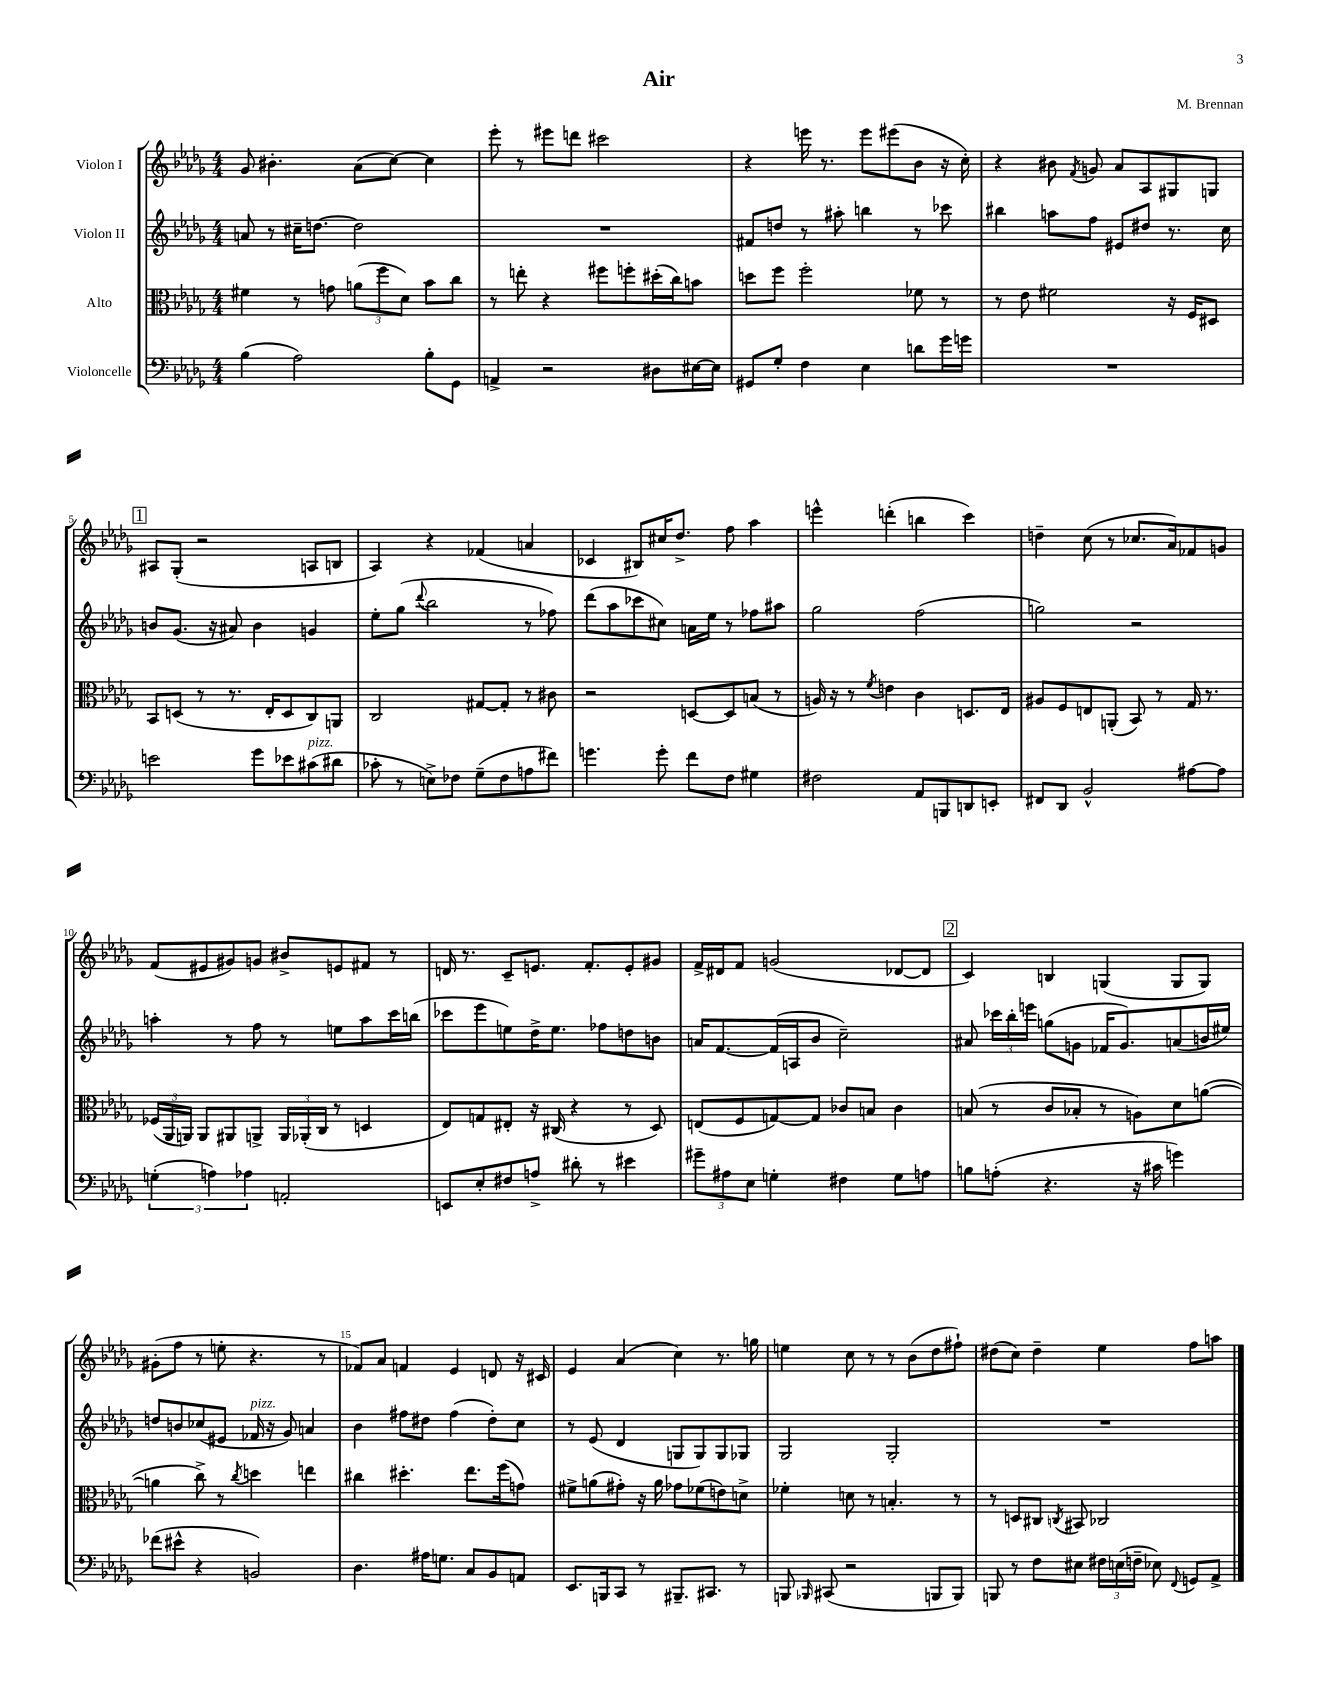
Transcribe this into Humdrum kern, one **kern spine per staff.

**kern	**kern	**kern	**kern
*part4	*part3	*part2	*part1
*staff4	*staff3	*staff2	*staff1
*I"Violoncelle	*I"Alto	*I"Violon II	*I"Violon I
*clefF4	*clefC3	*clefG2	*clefG2
*k[b-e-a-d-g-]	*k[b-e-a-d-g-]	*k[b-e-a-d-g-]	*k[b-e-a-d-g-]
*M4/4	*M4/4	*M4/4	*M4/4
=1	=1	=1	=1
(4B-\	4f#X\	8an/	8g-/
.	.	8r	4.b#X'\
2A-\)	8r	16cc#X~\KL	.
.	.	[8.ddn\J	.
.	8gn\	.	.
.	(12an\L	2dd\]	(8a-\L
.	12ff\	.	.
.	.	.	[8cc\J)
.	12d-\J)	.	.
8B-'\L	8b-\L	.	4cc\]
8GG-\J	8cc\J	.	.
=2	=2	=2	=2
4AAn^/	8r	1r	8eee-'\
.	8een'\	.	8r
2r	4r	.	8eee#X\L
.	.	.	8dddn\J
.	8ff#X\L	.	2ccc#X\
.	8ffn'\	.	.
8D#X\L	(16dd#X'\L	.	.
.	16cc\J)	.	.
[16E#X\L	8bn\J	.	.
16E#\JJ]	.	.	.
=3	=3	=3	=3
8GG#X/L	8ddn\L	8f#X/L	4r
8G-'/J	8ff\J	8ddn/J	.
4F\	2ff'\	8r	16eeen\
.	.	.	8.r
.	.	8aa#X'\	.
4E-\	.	4bbn\	8eee\L
.	.	.	(8eee#X\
8dn\L	8f-X\	8r	8b-\J
16g-\L	8r	8ccc-X\	16r
16gn\JJ	.	.	16cc'\)
=4	=4	=4	=4
1r	8r	4bb#X\	4r
.	8e-\	.	.
.	2f#X\	8aan\L	8b#X\
.	.	.	8qf/
.	.	8ff\J	8gn/
.	.	8e#X/L	8a-/L
.	.	8dd#X/J	8A-/
.	16r	8.r	8G#X/
.	16F/KL	.	.
.	8D#X/J	.	8Gn/J
.	.	16cc\	.
!!LO:LB:g=z
!!LO:REH:place=s1:t=1
=5	=5	=5	=5
2en\	8BB-/L	8bn/L	8A#X/L
.	(8Dn/J	(8.g-/J	(8G-'/J
.	8r	.	2r
.	.	16r	.
.	8.r	8a#X/)	.
8g-\L	.	4b\	.
.	16E-'/KL	.	.
8e-X\	8D/	.	.
!LO:TX:a:i:t=pizz.	!	!	!
(8c#X\	8C/)	4gn/	8An/L
8d#X\J	8AAn/J	.	8Bn/J
=6	=6	=6	=6
8c-X'\	2C/	8ee-'\L	4A-/)
8r	.	(8gg-\J	.
.	.	8qqddd-/	.
8En^\L)	.	2bb-\	4r
8F-X\J	.	.	.
(8G-~\L	[8G#X/L	.	(4f-X/
8F-\	8G#'/J]	.	.
8An\	8r	8r	4an/
8f#X\J)	8c#X\	8ff-X\)	.
=7	=7	=7	=7
4.gn\	2r	(8ddd-\L	4c-X/
.	.	8aa-\	.
.	.	8ccc-X\	8B#X/L)
8g'\	.	8cc#X\J)	16cc#X/K
.	.	.	8.dd-^/J
8f\L	[8Dn/L	16an\LL	.
.	.	16ee-\JJ	.
8F\J	8D/]	8r	8ff\
4G#X\	(8Bn/J	8ff-X\L	4aa-\
.	8r	8aa#X\J	.
=8	=8	=8	=8
2F#X\	16An/)	2gg-\	4eeen^^\
.	16r	.	.
.	8r	.	.
.	8qf/	.	.
.	4en\	.	(4dddn'\
8AA-/L	4c\	(2ff\	4bbn\
8BBBn/	.	.	.
8DDn/	8.Dn/L	.	4ccc\)
8EEn'/J	.	.	.
.	16E-/Jk	.	.
=9	=9	=9	=9
8FF#X/L	8A#X/L	2ggn\)	4ddn~\
8DD-/J	8F/	.	.
2BB-^^/	8En/	.	(8cc\
.	(8AAn'/J	.	8r
.	8BB-/)	2r	8.cc-X/L
.	8r	.	.
.	.	.	16a-/k)
[8A#X\L	16G-/	.	8f-X/
.	8.r	.	.
8A#\J]	.	.	8gn/J
!!LO:LB:g=z
=10	=10	=10	=10
(6Gn'\	(24F-X/LL	4aan'\	(8f/L
.	24AA-/	.	.
.	24AAn/JJ)	.	.
.	8AA/L	.	8e#X/
6An\)	.	.	.
.	8AA#X/	8r	8g#X/)
6A-X\	.	.	.
.	8AAn^/J	8ff\	8gn/J
2AAn'/	24AA/LL	8r	8b#X^/L
.	(24AA-X'/	.	.
.	24C/JJ	.	.
.	8r	8een\L	8en/
.	4Dn/	8aa\	8f#X/J
.	.	16ccc\L	8r
.	.	(16bbn\JJ	.
=11	=11	=11	=11
8EEn/L	8E-/L)	8ccc-X\L	16dn/
.	.	.	8.r
8E-'/	8Gn/	8eee-\	.
8F#X/	8E#X'/J	8een\)	8c~/L
8An^/J	16r	16dd-^\K	8.en/J
.	(16C#X/	8.ee\J	.
8d#X'\	4r	.	.
.	.	.	8.f'/L
8r	.	8ff-X\L	.
4e#X\	8r	8ddn\	8e'/
.	8D-/)	8bn\J	8g#X/J
=12	=12	=12	=12
12g#X~\L	(8En/L	16an/KL	16f^/LL
.	.	[8.f/	16d#X/J
12A#X\	.	.	.
.	8F/	.	8f/J
12E-\J	.	.	.
4Gn'\	[8Gn/)	(16f/L]	(2gn/
.	.	16An/J	.
.	8G/J]	8b-/J	.
4F#X\	8c-X/L	2cc~\)	.
.	8Bn/J	.	.
8G\L	4c-\	.	[8d-X/L
8An\J	.	.	8d-/J]
!!LO:REH:place=s1:t=2
=13	=13	=13	=13
8Bn\L	(8Bn/	8a#X/	4c/)
(8An'\J	8r	24ccc-X\LL	.
.	.	24bb-'\	.
.	.	24eeen\JJ	.
4.r	8c/L	(8ggn\L	4Bn/
.	8B-X'/J	8gn\J	.
.	8r	16f-X/KL	(4Gn/
.	.	8.g/)	.
16r	8An\L)	.	.
16c#X\	.	.	.
4gn\)	8d-\	(8an/	8G/L
.	([8an\J	16bn/L	8G/J)
.	.	16ee#X/JJ)	.
!!LO:LB:g=z
=14	=14	=14	=14
(8f-X\L	4an\]	8ddn/L	(8g#X'\L
8e#X^^\J	.	8bn/	8ff\J
4r	8cc^\)	(8cc-X/	8r
.	8r	8e#X/J	8een'\
.	8qcc/	.	.
!	!	!LO:TX:a:i:t=pizz.	!
2BBn/)	4ddn\	16f-X/	4.r
.	.	16r	.
.	.	8g-/)	.
.	4een\	4an/	.
.	.	.	8r
=15	=15	=15	=15
4.D-\	4cc#X\	4b-\	8f-X/L)
.	.	.	8a-/J
.	4.dd#X'\	8ff#X\L	4fn/
16A#X\KL	.	8dd#X\J	.
8.Gn\J	.	.	.
.	.	(4ff#\	4e-/
8C/L	8.ee-\L	.	.
8BB-/	.	8dd#'\L)	8dn/
.	(16ff\k	.	.
8AAn/J	8gn\J)	8cc\J	16r
.	.	.	16c#X/
=16	=16	=16	=16
8.EE-/L	8f#X^\L	8r	4e-/
.	(8an\	(8e-/	.
16BBBn/k	.	.	.
8CC/J	8g#X'\J)	4d-/	(4a-/
8r	16r	.	.
.	16a\	.	.
8.BBB#X~/L	8g-X\L	8Gn/L	4cc\)
.	(8f-X\	8G/)	.
8.CC#X/J	.	.	.
.	8en\)	8G/	8.r
8r	8dn^\J	8G-X/J	.
.	.	.	16ggn\
=17	=17	=17	=17
8BBBn/	4f-X'\	2G-/	4een\
16qqBBB-X/	.	.	.
(8CC#X/	.	.	.
2r	8dn\	.	8cc\
.	8r	.	8r
.	4.Bn'/	2G-'/	8r
.	.	.	(8b-\L
8BBBn/L	.	.	8dd-\
8BBB/J)	8r	.	8ff#X`\J)
=18	=18	=18	=18
8BBBn/	8r	1r	(8dd#X\L
8r	8Dn/L	.	8cc\J)
8F\L	8C#X/J	.	4dd#~\
.	8qCn/	.	.
8E#X\J	8BB#X/	.	.
24F#X\LL	2C-X/	.	4ee-\
(24En\	.	.	.
24Fn~\JJ	.	.	.
8E-X\)	.	.	.
8qqFF/	.	.	.
8GGn/L	.	.	8ff\L
8AA-^/J	.	.	8aan\J
==	==	==	==
*-	*-	*-	*-
